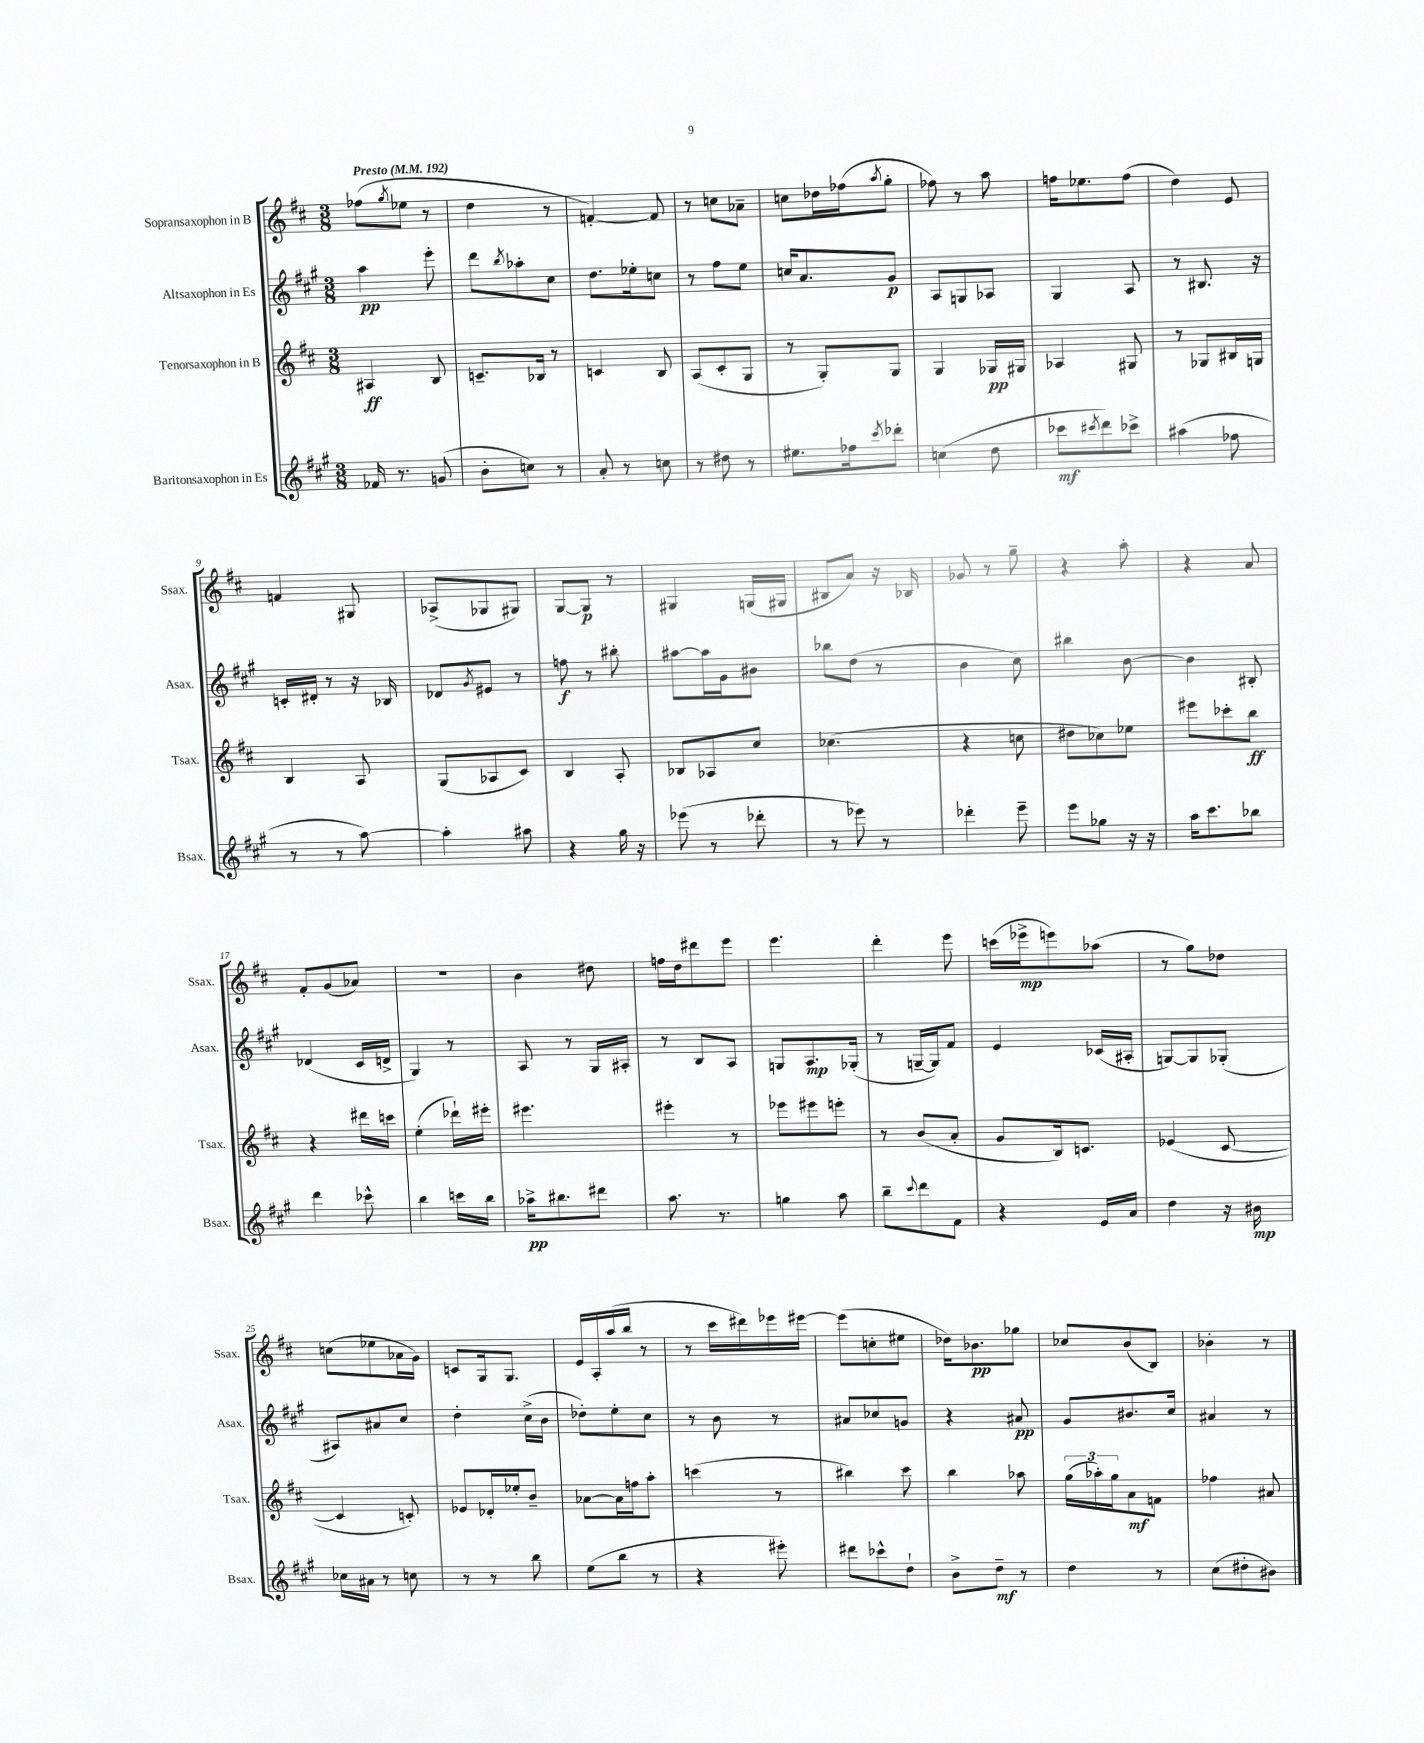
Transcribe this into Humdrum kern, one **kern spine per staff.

**kern	**dynam	**kern	**dynam	**kern	**dynam	**kern	**dynam
*part4	*part4	*part3	*part3	*part2	*part2	*part1	*part1
*staff4	*staff4	*staff3	*staff3	*staff2	*staff2	*staff1	*staff1
*I"Baritonsaxophon in Es	*	*I"Tenorsaxophon in B	*	*I"Altsaxophon in Es	*	*I"Sopransaxophon in B	*
*I'Bsax.	*	*I'Tsax.	*	*I'Asax.	*	*I'Ssax.	*
*clefG2	*	*clefG2	*	*clefG2	*	*clefG2	*
*k[f#c#g#]	*	*k[f#c#]	*	*k[f#c#g#]	*	*k[f#c#]	*
*M3/8	*	*M3/8	*	*M3/8	*	*M3/8	*
*MM192	*	*MM192	*	*MM192	*	*MM192	*
=1	=1	=1	=1	=1	=1	=1	=1
!	!	!	!	!	!	!LO:TX:a:B:t=Presto	!
16f-X/	.	4A#X/	ff	4aa\	pp	(8ff-X\L	.
8.r	.	.	.	.	.	.	.
.	.	.	.	.	.	8qgg/	.
.	.	.	.	.	.	8ee-X\J	.
(8gn/	.	8B/	.	8eee'\	.	8r	.
=2	=2	=2	=2	=2	=2	=2	=2
8b'\L	.	8.cn~/L	.	8ddd\L	.	4dd\	.
.	.	.	.	8qbb/	.	.	.
8ccn\J)	.	.	.	8aa-X'\	.	.	.
.	.	16B-X/Jk	.	.	.	.	.
8r	.	8r	.	8cc#\J	.	8r	.
=3	=3	=3	=3	=3	=3	=3	=3
8a'/	.	4cn/	.	8.dd\L	.	[4fn'/)	.
8r	.	.	.	.	.	.	.
.	.	.	.	16ee-X'\k	.	.	.
8ccn\	.	8B/	.	8ccn\J	.	8f/]	.
=4	=4	=4	=4	=4	=4	=4	=4
8r	.	(8A/L	.	8r	.	8r	.
8dd#X\	.	8c#'/	.	8ff#\L	.	8ccn\L	.
8r	.	8G/J	.	8ee\J	.	8a-X~\J	.
=5	=5	=5	=5	=5	=5	=5	=5
8.ee#X\L	.	8r	.	16ccn/KL	.	8ccn\L	.
.	.	.	.	8.a/	.	.	.
.	.	8G'/L)	.	.	.	16dd-X\L	.
16ff-X\k	.	.	.	.	.	(16ff-X\J	.
8qccc#/	.	.	.	.	.	8qaa/	.
8ddd-X'\J	.	8G/J	.	8g#/J	p	8gg'\J	.
=6	=6	=6	=6	=6	=6	=6	=6
(4ccn\	.	4G/	.	8A/L	.	8ff-X\)	.
.	.	.	.	8Gn/	.	8r	.
8dd\	.	16G-X/LL	pp	8A-X/J	.	8aa\	.
.	.	16G#X/JJ	.	.	.	.	.
=7	=7	=7	=7	=7	=7	=7	=7
8ccc-X\L	mf	4A-X/	.	4G#/	.	16ffn\KL	.
.	.	.	.	.	.	8.ee-X\	.
8qccc#X/	.	.	.	.	.	.	.
8ddd\)	.	.	.	.	.	.	.
8ccc-X^\J	.	8G#X/	.	8A/	.	(8ff\J	.
=8	=8	=8	=8	=8	=8	=8	=8
(4aa#X\	.	8r	.	8r	.	4dd\)	.
.	.	8G-X/L	.	8.B#X/	.	.	.
8ff-X\	.	16B#X/L	.	.	.	8e/	.
.	.	16Gn/JJ	.	16r	.	.	.
!!LO:LB:g=z
=9	=9	=9	=9	=9	=9	=9	=9
8r	.	4B/	.	16cn'/LL	.	4fn/	.
.	.	.	.	16d#X'/JJ	.	.	.
8r	.	.	.	8r	.	.	.
[8aa\)	.	8A/	.	16r	.	8G#X/	.
.	.	.	.	16B-X/	.	.	.
=10	=10	=10	=10	=10	=10	=10	=10
4aa'\]	.	(8G/L	.	8d-X/L	.	(8A-X^/L	.
.	.	.	.	8qg#/	.	.	.
.	.	8A-X/	.	8e#X/J	.	8G-X/	.
8aa#X\	.	8c#/J)	.	8r	.	8G#X/J)	.
=11	=11	=11	=11	=11	=11	=11	=11
4r	.	4B/	.	8ffn\	f	[8G/L	.
.	.	.	.	8r	.	8G/J]	p
16gg#\	.	8A'/	.	8bb#X'\	.	8r	.
16r	.	.	.	.	.	.	.
=12	=12	=12	=12	=12	=12	=12	=12
(8eee-X\	.	8B-X/L	.	[8aa#X\L	.	4G#X/	.
8r	.	8A-X/	.	16aa#\L]	.	.	.
.	.	.	.	16g#\J	.	.	.
8ddd-X'\	.	8cc#/J	.	8b#X\J	.	(16Gn/LL	.
.	.	.	.	.	.	16G#X/JJ	.
=13	=13	=13	=13	=13	=13	=13	=13
8r	.	(4.cc-X\	.	8bb-X\L	.	8B#X/L	.
8eee-X\)	.	.	.	(8dd\J	.	8a/J)	.
8r	.	.	.	8r	.	16r	.
.	.	.	.	.	.	16B-X/	.
=14	=14	=14	=14	=14	=14	=14	=14
4ddd-X'\	.	4r	.	4b\	.	8g-X/	.
.	.	.	.	.	.	8r	.
8eee~\	.	8ccn\	.	8cc#\)	.	8gg~\	.
=15	=15	=15	=15	=15	=15	=15	=15
8eee\L	.	8dd#X\L	.	4bb#X\	.	4r	.
8gg-X\J	.	8cc-X\)	.	.	.	.	.
16r	.	8ee-X\J	.	[8b\	.	8aa'\	.
16r	.	.	.	.	.	.	.
=16	=16	=16	=16	=16	=16	=16	=16
16aa\KL	.	8eee#X\L	.	4b\]	.	4r	.
8.ccc#\	.	.	.	.	.	.	.
.	.	8ccc-X'\	.	.	.	.	.
8bb-X\J	.	8bb\J	ff	8B#X'/	.	8a/	.
!!LO:LB:g=z
=17	=17	=17	=17	=17	=17	=17	=17
4ddd\	.	4r	.	(4d-X/	.	8f#'/L	.
.	.	.	.	.	.	(8g/	.
8ccc-X^^\	.	16ddd#X\LL	.	16c#/LL	.	8a-X/J)	.
.	.	16cccn\JJ	.	16dn^/JJ	.	.	.
=18	=18	=18	=18	=18	=18	=18	=18
4bb\	.	(4ee'\	.	4G#/)	.	4.r	.
16cccn\LL	.	16ddd-X`\LL)	.	8r	.	.	.
16bb\JJ	.	16eee#X'\JJ	.	.	.	.	.
=19	=19	=19	=19	=19	=19	=19	=19
16aa-X^\KL	pp	4.eee#X\	.	8A/	.	4b\	.
8.bb#X\	.	.	.	.	.	.	.
.	.	.	.	8r	.	.	.
8ddd#X\J	.	.	.	16G#/LL	.	8dd#X\	.
.	.	.	.	16A#X'/JJ	.	.	.
=20	=20	=20	=20	=20	=20	=20	=20
8.aa\	.	4eee#X'\	.	8r	.	16ffn\LL	.
.	.	.	.	.	.	16dd\J	.
.	.	.	.	8B/L	.	8ddd#X\	.
8.r	.	.	.	.	.	.	.
.	.	8r	.	8A/J	.	8eee\J	.
=21	=21	=21	=21	=21	=21	=21	=21
4ggn\	.	8eee-X\L	.	8Gn/L	.	4.eee\	.
.	.	8eee#X\	.	8.A/	mp	.	.
8aa\	.	8eeen'\J	.	.	.	.	.
.	.	.	.	(16G-X'/Jk	.	.	.
=22	=22	=22	=22	=22	=22	=22	=22
8bb~\L	.	8r	.	8r	.	4ddd'\	.
8qqccc#/	.	.	.	.	.	.	.
8ddd\	.	(8b/L	.	[16Gn~/LL	.	.	.
.	.	.	.	16G/J])	.	.	.
8f#\J	.	8a'/J	.	8f#/J	.	8eee\	.
=23	=23	=23	=23	=23	=23	=23	=23
4r	.	8g/L	.	4e/	.	(16cccn\LL	.
.	.	.	.	.	.	16eee-X^\J	mp
.	.	16B/k)	.	.	.	8eeen\)	.
.	.	8.cn/J	.	.	.	.	.
16e/LL	.	.	.	(16c-X/LL	.	(8aa-X\J	.
16a/JJ	.	.	.	16A#X'/JJ	.	.	.
=24	=24	=24	=24	=24	=24	=24	=24
4dd\	.	(4e-X/	.	[8Gn/L)	.	8r	.
.	.	.	.	8G/]	.	8gg\L)	.
16r	.	[8c#/	.	(8G-X'/J	.	8dd-X\J	.
16b#X\	mp	.	.	.	.	.	.
!!LO:LB:g=z
=25	=25	=25	=25	=25	=25	=25	=25
16cc-X\LL	.	4c#/]	.	8A#X/L)	.	(8ccn\L	.
16a#X\JJ	.	.	.	.	.	.	.
8r	.	.	.	8a#X/	.	8ee-X\	.
8ccn\	.	8cn'/)	.	8cc#/J	.	16a-X\L	.
.	.	.	.	.	.	16g\JJ)	.
=26	=26	=26	=26	=26	=26	=26	=26
8r	.	8e-X/L	.	4dd'\	.	8cn/L	.
8r	.	16d-X'/L	.	.	.	16G/k	.
.	.	16ee-X'/J	.	.	.	8.G/J	.
8bb\	.	8b~/J	.	(16cc#^\LL	.	.	.
.	.	.	.	16b\JJ	.	.	.
=27	=27	=27	=27	=27	=27	=27	=27
(8ee\L	.	[8a-X\L	.	8dd-X'\L)	.	16e/LL	.
.	.	.	.	.	.	16A'/	.
8bb\J	.	16a-\L]	.	8ee'\	.	(16aa/	.
.	.	16ffn\J	.	.	.	16bb/JJ	.
8r	.	8aa'\J	.	8cc#\J	.	8r	.
=28	=28	=28	=28	=28	=28	=28	=28
4r	.	(4cccn\	.	8r	.	8r	.
.	.	.	.	8b\	.	16ccc#\LL	.
.	.	.	.	.	.	16ddd#X\)	.
8eee#X'\)	.	8r	.	8r	.	16eee-X\	.
.	.	.	.	.	.	[16eee#X\JJ	.
=29	=29	=29	=29	=29	=29	=29	=29
8ddd#X\L	.	4bb#X\)	.	8a#X/L	.	(8eee#\L]	.
8ccc-X^^\	.	.	.	8cc-X/	.	8ccn'\	.
8dd`\J	.	8ccc#\	.	8gn/J	.	8ee#X\J	.
=30	=30	=30	=30	=30	=30	=30	=30
8b^\L	.	4bb\	.	4r	.	16dd-X\KL)	.
.	.	.	.	.	.	8.b-X\	pp
8dd~\J	mf	.	.	.	.	.	.
8r	.	8aa-X\	.	8a#X/	pp	8gg-X\J	.
=31	=31	=31	=31	=31	=31	=31	=31
4dd\	.	(24gg\LL	.	8g#/L	.	8cc-X/L	.
.	.	24aa-X'\)	.	.	.	.	.
.	.	24gg\J	.	.	.	.	.
.	.	8a\	mf	8.b#X/	.	(8b/	.
8r	.	8fn\J	.	.	.	8B/J)	.
.	.	.	.	16cc#/Jk	.	.	.
=32	=32	=32	=32	=32	=32	=32	=32
(8cc#\L	.	4ff-X\	.	4a#X/	.	4b-X'\	.
8dd#X'\	.	.	.	.	.	.	.
8b#X\J)	.	8a#X/	.	8r	.	8r	.
==	==	==	==	==	==	==	==
*-	*-	*-	*-	*-	*-	*-	*-
